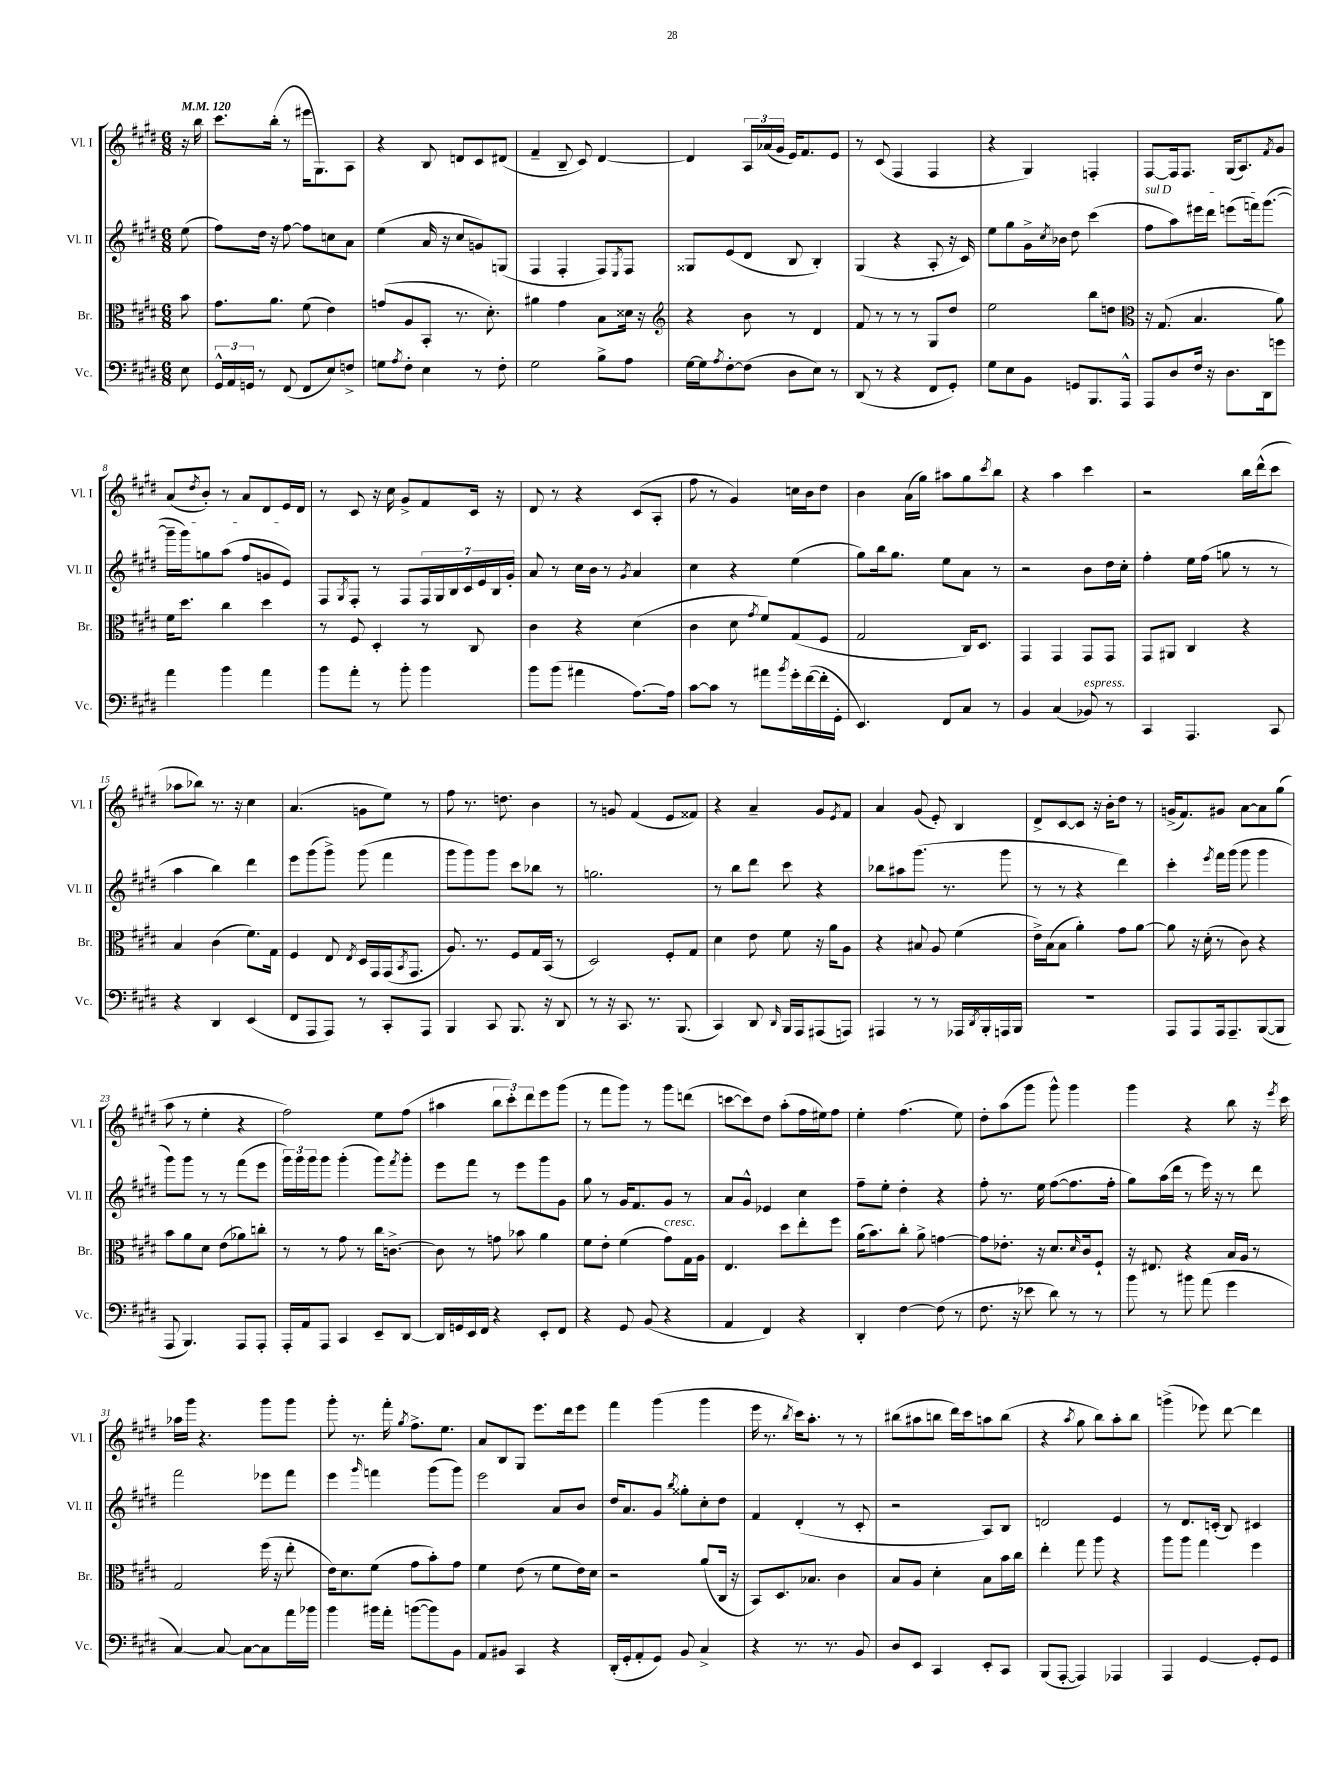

**kern	**kern	**kern	**kern
*part4	*part3	*part2	*part1
*staff4	*staff3	*staff2	*staff1
*I"Vc.	*I"Br.	*I"Vl. II	*I"Vl. I
*I'Vc.	*I'Br.	*I'Vl. II	*I'Vl. I
*clefF4	*clefC3	*clefG2	*clefG2
*k[f#c#g#d#]	*k[f#c#g#d#]	*k[f#c#g#d#]	*k[f#c#g#d#]
*M6/8	*M6/8	*M6/8	*M6/8
*MM120	*MM120	*MM120	*MM120
=	=	=	=
8E\	8b\	(8ee\	16r
.	.	.	16bb\
=1	=1	=1	=1
24GG#^^/LL	8.g#\L	8ff#\L)	8.ccc#\L
24AA/	.	.	.
24GGn/JJ	.	.	.
8r	.	16dd#\Jk	.
.	8.a\J	16r	(16bb'\Jk
(8FF#/	.	[8ff#\	8r
8FF#/L	(8f#\	8ff#\L]	16eee#X\KL
.	.	.	8.G#\)
8E/)	4e\)	8ccn\	.
8Fn^/J	.	8a\J	8A\J
=2	=2	=2	=2
8Gn\L	(8gn/L	(4ee\	4r
8qA/	.	.	.
8F#'\J	8A/	.	.
4E\	8BB'/J	16a/	8B/
.	.	16r	.
.	8.r	8cc#/L	8dn/L
8r	.	8gn/)	8c#/
.	8.d#'\)	.	.
8F#'\	.	(8Gn/J	(8d#X/J
=3	=3	=3	=3
2G#\	4a#X\	4F#/	4f#~/
.	4g#\	4F#'/	8B~/
.	.	.	8c#/)
8B^\L	8B\L	8F#/L)	[4d#/
.	.	8qE/	.
8A\J	16d##X\Jk	8F#/J	.
.	16r	.	.
=4	=4	=4	=4
*	*clefG2	*	*
[16G#\LL	4r	8G##X/L	4d#/]
16G#\J]	.	.	.
8qA/	.	.	.
[8F#'\	.	(8e/	.
(8F#\J]	8b\	8d#/J	24A/LL
.	.	.	(24a-X/
.	.	.	24g#/JJ
8D#\L	8r	8B/	16e/KL)
.	.	.	8.f#/
8E\J)	4d#/	4B'/)	.
8r	.	.	8e/J
=5	=5	=5	=5
(8DD#/	8f#/	(4G#/	8r
8r	8r	.	(8c#/
4r	8r	4r	4F#/
.	8r	.	.
8FF#/L	8G#/L	8A'/	4F#/
8GG#'/J)	8dd#/J	16r	.
.	.	16c#/)	.
=6	=6	=6	=6
8G#\L	2ee\	8ee\L	4r
8E\	.	8gg#\	.
8BB\J	.	16g#^\L	4G#/)
.	.	8qcc#/	.
.	.	16b-X\JJ	.
8GGn/L	.	8dd#\	.
8.BBB/	8bb\L	(4ccc#\	4Fn'/
.	8ddn\J	.	.
16AAA^^/Jk	.	.	.
=7	=7	=7	=7
*	*clefC3	*	*
!	!	!LO:TX:a:i:t=sul D	!
8AAA/L	16r	8ff#\L	[8F#/L
.	(8.G#/	.	.
8D#/	.	8aa\)	16F#/k]
.	.	.	8.F#/J
16F#/Jk	4.B/	16eee#X\L	.
16r	.	16ddd#\JJ	.
8.D#\L	.	(8eeen\L	(16G#/KL
.	.	.	8.A/)
.	.	16fffn\k)	.
16DD#\k	.	([8.ggg#\J	.
.	.	.	8qf#/
8gn\J	8a\)	.	8g#/J
!!LO:LB:g=z
=8	=8	=8	=8
4a\	16f#\KL	16ggg#~\LL]	(8a/L
.	8.dd#\J	16ggg#\J)	.
.	.	.	8qdd#/
.	.	8ggn\	8b'/J)
4b\	4cc#\	(8aa\J	8r
.	.	8ff#/L	8a/L
4a\	4dd#\	8gn/	8d#/
.	.	8e/J)	16e/L
.	.	.	16d#/JJ
=9	=9	=9	=9
8b\L	8r	8F#/L	8r
.	.	8qG#/	.
8a'\J	8F#/	8F#'/J	8c#/
8r	4D#'/	8r	16r
.	.	.	16cc#\
8b'\	.	8F#/L	8g#^/L
4b\	8r	28F#/L	8f#/
.	.	28G#/	.
.	.	28B/	.
.	.	28c#/	.
.	8C#/	.	16c#/Jk
.	.	28e/	.
.	.	28B/	.
.	.	.	16r
.	.	28g#'/JJ	.
=10	=10	=10	=10
8b\L	4c#\	8a/	8d#/
(8b\J	.	8r	8r
4a#X\	4r	16cc#\LL	4r
.	.	16b\JJ	.
.	.	8r	.
.	.	8qg#/	.
[8.A\L)	(4d#\	4a/	(8c#/L
.	.	.	8A'/J
16A\Jk]	.	.	.
=11	=11	=11	=11
[8c#\L	4c#\	4cc#\	8ff#\
8c#\J]	.	.	8r
8r	8d#\	4r	4g#/)
.	8qg#/	.	.
8a#X\L	8f#/L)	.	.
8qb/	.	.	.
16g#'\L	(8G#/	(4ee\	16ccn\LL
([16f#\	.	.	16b\J
16f#'\]	8F#/J	.	8dd#\J
16GG#'\JJ	.	.	.
=12	=12	=12	=12
4.EE/)	2G#/	8gg#\L)	4b\
.	.	16bb\k	.
.	.	8.gg#\J	.
.	.	.	(16a\LL
.	.	.	16gg#\JJ)
8FF#/L	.	8ee\L	8aa#X\L
8C#/J	16C#/KL)	8a\J	8gg#\
.	8.D#/J	.	.
.	.	.	8qccc#/
8r	.	8r	8bb\J
=13	=13	=13	=13
4BB/	4GG#/	2r	4r
(4C#/	4GG#/	.	4aa\
!LO:TX:a:i:t=espress.	!	!	!
8BB-X/)	8GG#/L	8b\L	4ccc#\
8r	8GG#/J	16dd#\L	.
.	.	16cc#'\JJ	.
=14	=14	=14	=14
4CC#/	8GG#/L	4ff#'\	2r
.	8AA#X/J	.	.
4.AAA/	4C#/	16ee\LL	.
.	.	(16ff#\JJ	.
.	.	8ggn\	.
.	4r	8r	16bb\LL
.	.	.	(16ddd#^^\J
8CC#/	.	8r	8ccc#\J
!!LO:LB:g=z
=15	=15	=15	=15
4r	4B/	4aa\	8aa-X\L
.	.	.	8bb-X\J)
4DD#/	(4c#\	4bb\)	8.r
.	.	.	16r
(4EE/	8.f#\L)	4ddd#\	4cc#\
.	16G#\Jk	.	.
=16	=16	=16	=16
8FF#/L	4F#/	8eee\L	(4.a/
8AAA/	.	(8ggg#\	.
8AAA/J)	8E/	8ggg#^\J)	.
.	8qE/	.	.
8r	16D#/LL	(8ggg#\	8gn\L
.	16GG#/	.	.
8CC#'/L	(16GG#/J	4fff#\	8ee\J)
.	8qBB/	.	.
.	8.GG#/J	.	.
8AAA/J	.	.	8r
=17	=17	=17	=17
4BBB/	8.A/)	8ggg#\L	8ff#\
.	.	8ggg#\)	8.r
.	8.r	.	.
8CC#/	.	8ggg#\J	.
.	.	.	8.ddn\
8.BBB/	8F#/L	8ccc#\L	.
.	16G#/L	8bb-X\J	4b\
16r	(16BB/JJ	.	.
8DD#/	8r	8r	.
=18	=18	=18	=18
8r	2D#/)	2.ggn\	8r
16r	.	.	8gn/
8.CC#/	.	.	.
.	.	.	(4f#/
8.r	.	.	.
.	8F#'/L	.	8e/L
(8.BBB/	.	.	.
.	8G#/J	.	8f##X/J)
=19	=19	=19	=19
4CC#/)	4d#\	8r	4r
.	.	8bb\L	.
8DD#/	8e\	8ddd#\J	4a~/
16qqDD#/	.	.	.
16BBB/LL	8f#\	8ccc#\	.
16AAA/J	.	.	.
(8AAA#X/	16r	4r	8g#/L
.	16a\KL	.	.
.	.	.	8qe/
8AAAn/J)	8A\J	.	8f#/J
=20	=20	=20	=20
4AAA#X/	4r	8bb-X\L	4a/
.	.	8aa#X\	.
8r	8B#X/	(8.ggg#\J	(8g#/
8r	8A/	.	8e'/)
.	.	8.r	.
16AAA-X/LL	(4f#\	.	4B/
8qDD#/	.	.	.
16BBB'/	.	.	.
16AAAn/	.	8ggg#\	.
16BBB/JJ	.	.	.
=21	=21	=21	=21
2.r	16e^\LL)	8r	8d#^/L
.	(16B\J	.	.
.	8B\J	8r	[8c#/
.	4a'\)	4r	8c#/J]
.	.	.	16r
.	.	.	16b'\KL
.	8g#\L	4ddd#\)	8dd#\J
.	[8a\J	.	8r
=22	=22	=22	=22
8AAA/L	8a\]	4ccc#'\	(16gn^/KL
.	.	.	8.f#/)
8AAA/	16r	.	.
.	(16d#'\	.	.
.	.	8qeee/	.
16AAA/k	8r	16fff#\LL	8g#X/J
8.AAA~/	.	(16ggg#\JJ	.
.	8c#\)	8ggg#\	[8a\L
([8BBB/	4r	4ggg#\	8a\]
8BBB/J]	.	.	(8gg#\J
!!LO:LB:g=z
=23	=23	=23	=23
8AAA/	8b\L	8ggg#\L)	8aa\
4.BBB/)	8a\	8ggg#\J	8r
.	8d#\J	8r	4ee'\
.	(8e\L	8r	.
8AAA/L	8a-X\)	(8fff#\L	4r
8AAA'/J	8ccn'\J	8eee\J	.
=24	=24	=24	=24
16AAA'/LL	8r	24ggg#\LL)	2ff#\)
.	.	24ggg#\	.
16AA/J	.	.	.
.	.	24ggg#\J	.
8AAA/J	8r	8ggg#\J	.
4CC#/	8g#\	(4ggg#'\	.
.	8r	.	.
8EE~/L	16cc#\KL	8ggg#\L)	8ee\L
.	[8.cn^\J	.	.
.	.	8qfff#/	.
[8DD#/J	.	8ggg#'\J	(8ff#\J
=25	=25	=25	=25
16DD#/LL]	8c\]	8eee\L	4aa#X\
16GGn/	.	.	.
16EE/	8r	8fff#\J	.
16FF#/JJ	.	.	.
4r	8gn\	8r	12bb\L
.	.	.	12ccc#'\)
.	8b-X\	8eee\L	.
.	.	.	12ddd#\
8EE'/L	4a\	8ggg#\	8eee\
8FF#/J	.	8g#\J	(8ggg#\J
=26	=26	=26	=26
4r	8f#\L	8gg#\	8r
.	8e'\J	8r	8fff#\L
8GG#/	(4f#\	16g#/KL	8ggg#\J)
.	.	8.f#/	.
(8BB/	.	.	8r
!	!LO:TX:a:i:t=cresc.	!	!
4r	8g#\L)	8g#/J	8ggg#\L
.	16G#\L	8r	(8dddn\J
.	16A\JJ	.	.
=27	=27	=27	=27
4AA/	4.E/	8a/L	[8cccn\L
.	.	8g#^^/J	8ccc\])
4FF#/)	.	4e-X/	8dd#\J
.	8dd#\L	.	(8aa'\L
4r	8ee'\	4cc#\	16ff#\L
.	.	.	16ee#X\J)
.	8ff#\J	.	8ff#\J
=28	=28	=28	=28
4DD#'/	(16a\KL	8ff#~\L	4ee'\
.	8.b\)	.	.
.	.	8ee'\J	.
[4F#\	8cc#'\J	4dd#'\	(4.ff#\
.	8a^\	.	.
(8F#\]	[4gn\	4r	.
8r	.	.	8ee\)
=29	=29	=29	=29
8.F#\	8g\L]	8ff#'\	8dd#'\L
.	8.e-X'\J	8.r	(8aa\
16r	.	.	.
8e-X\	.	.	8ggg#\J
.	16r	16ee\	.
8d#\)	8.d#/L	([8ff#\L	8ggg#^^\)
8r	.	8.ff#\]	4ggg#\
.	16qqd#/	.	.
.	16c#/k	.	.
8r	8F#`/J	.	.
.	.	16ff#'\Jk	.
=30	=30	=30	=30
8b\	16r	8gg#\L)	4ggg#\
.	8.E#X/	.	.
8r	.	(16aa\L	.
.	.	16ddd#\JJ	.
8b#X\	4r	8r	4r
(8a\	.	16eee\)	.
.	.	16r	.
4g#\	16B/LL	8r	8bb\
.	16A/JJ	.	.
.	8r	8ddd#\	16r
.	.	.	8qeee/
.	.	.	16ccc#\
!!LO:LB:g=z
=31	=31	=31	=31
[4C#/)	2G#/	2fff#\	16aa-X\LL
.	.	.	16ggg#\JJ
.	.	.	4.r
8C#/_	.	.	.
8C#\L_	.	.	.
8C#\]	(16ff#\	8eee-X\L	8ggg#\L
.	16r	.	.
16a\L	8ee'\	8fff#\J	8ggg#\J
16b-X\JJ	.	.	.
=32	=32	=32	=32
4b\	16e\KL)	4eee\	8ggg#'\
.	8.d#\	.	.
.	.	.	8.r
.	.	16qqggg#/	.
16b#X\LL	(8f#\J	4fffn\	.
16a'\JJ	.	.	16fff#'\
.	.	.	8qgg#/
([8bn\L	8g#\L	.	8.ff#^\L
8b\])	8b'\)	(8ggg#\L	.
.	.	.	8.ee\J
8BB\J	8g#\J	8ggg#\J)	.
=33	=33	=33	=33
8AA/L	4f#\	2eee\	8a/L
8BB#X/J	.	.	8B/
4CC#/	(8e\	.	8G#/J
.	8r	.	8.eee\L
4r	8f#\L	8a/L	.
.	.	.	16ddd#\k
.	16e\L)	8b/J	8eee\J
.	16d#\JJ	.	.
=34	=34	=34	=34
(16DD#'/LL	2r	16dd#/KL	4fff#\
16GG#'/J	.	8.a/	.
8AA'/	.	.	.
8GG#/J)	.	8g#/J	(4ggg#\
.	.	8qbb/	.
8BB/	.	8gg##X'\L	.
4C#^/	(8a/L	8cc#'\	4ggg#\
.	16C#/Jk	8dd#\J	.
.	16r	.	.
=35	=35	=35	=35
4r	8BB/L)	4f#/	16eee\
.	.	.	8.r
.	8.D#/	.	.
.	.	.	8qbb/
8.r	.	(4d#'/	16ccc#\KL)
.	8.B-X/J	.	8.aa'\J
8.r	.	.	.
.	4c#\	8r	8r
8BB/	.	8c#'/	8r
=36	=36	=36	=36
8D#/L	8B/L	2r	(8bb#X\L
8EE/J	8A/J	.	8aa#X\
4CC#/	4d#'\	.	8bbn\J
.	.	.	16ddd#\LL)
.	.	.	16ccc#\J
8EE'/L	8B\L	8A/L)	8aan\
8CC#/J	16b\L	8B/J	(8bb\J
.	16cc#\JJ	.	.
=37	=37	=37	=37
(8BBB/L	4ee'\	2dn/	4r
[8AAA'/J	.	.	.
.	.	.	8qaa/
4AAA/])	8gg#\	.	8gg#\
.	8aa\	.	8bb\L)
4AAA-X/	4r	4e/	8aa'\
.	.	.	8bb\J
=38	=38	=38	=38
4AAA/	8aa\L	8r	(4gggn^\
.	8aa\J	8.d#/L	.
[4GG#/	4gg#\	.	8eee-X\)
.	.	(16cn'/Jk	.
.	.	8B/)	[8ddd#\
8GG#'/L]	4ff#\	4c#X/	4ddd#\]
8GG#/J	.	.	.
==	==	==	==
*-	*-	*-	*-
